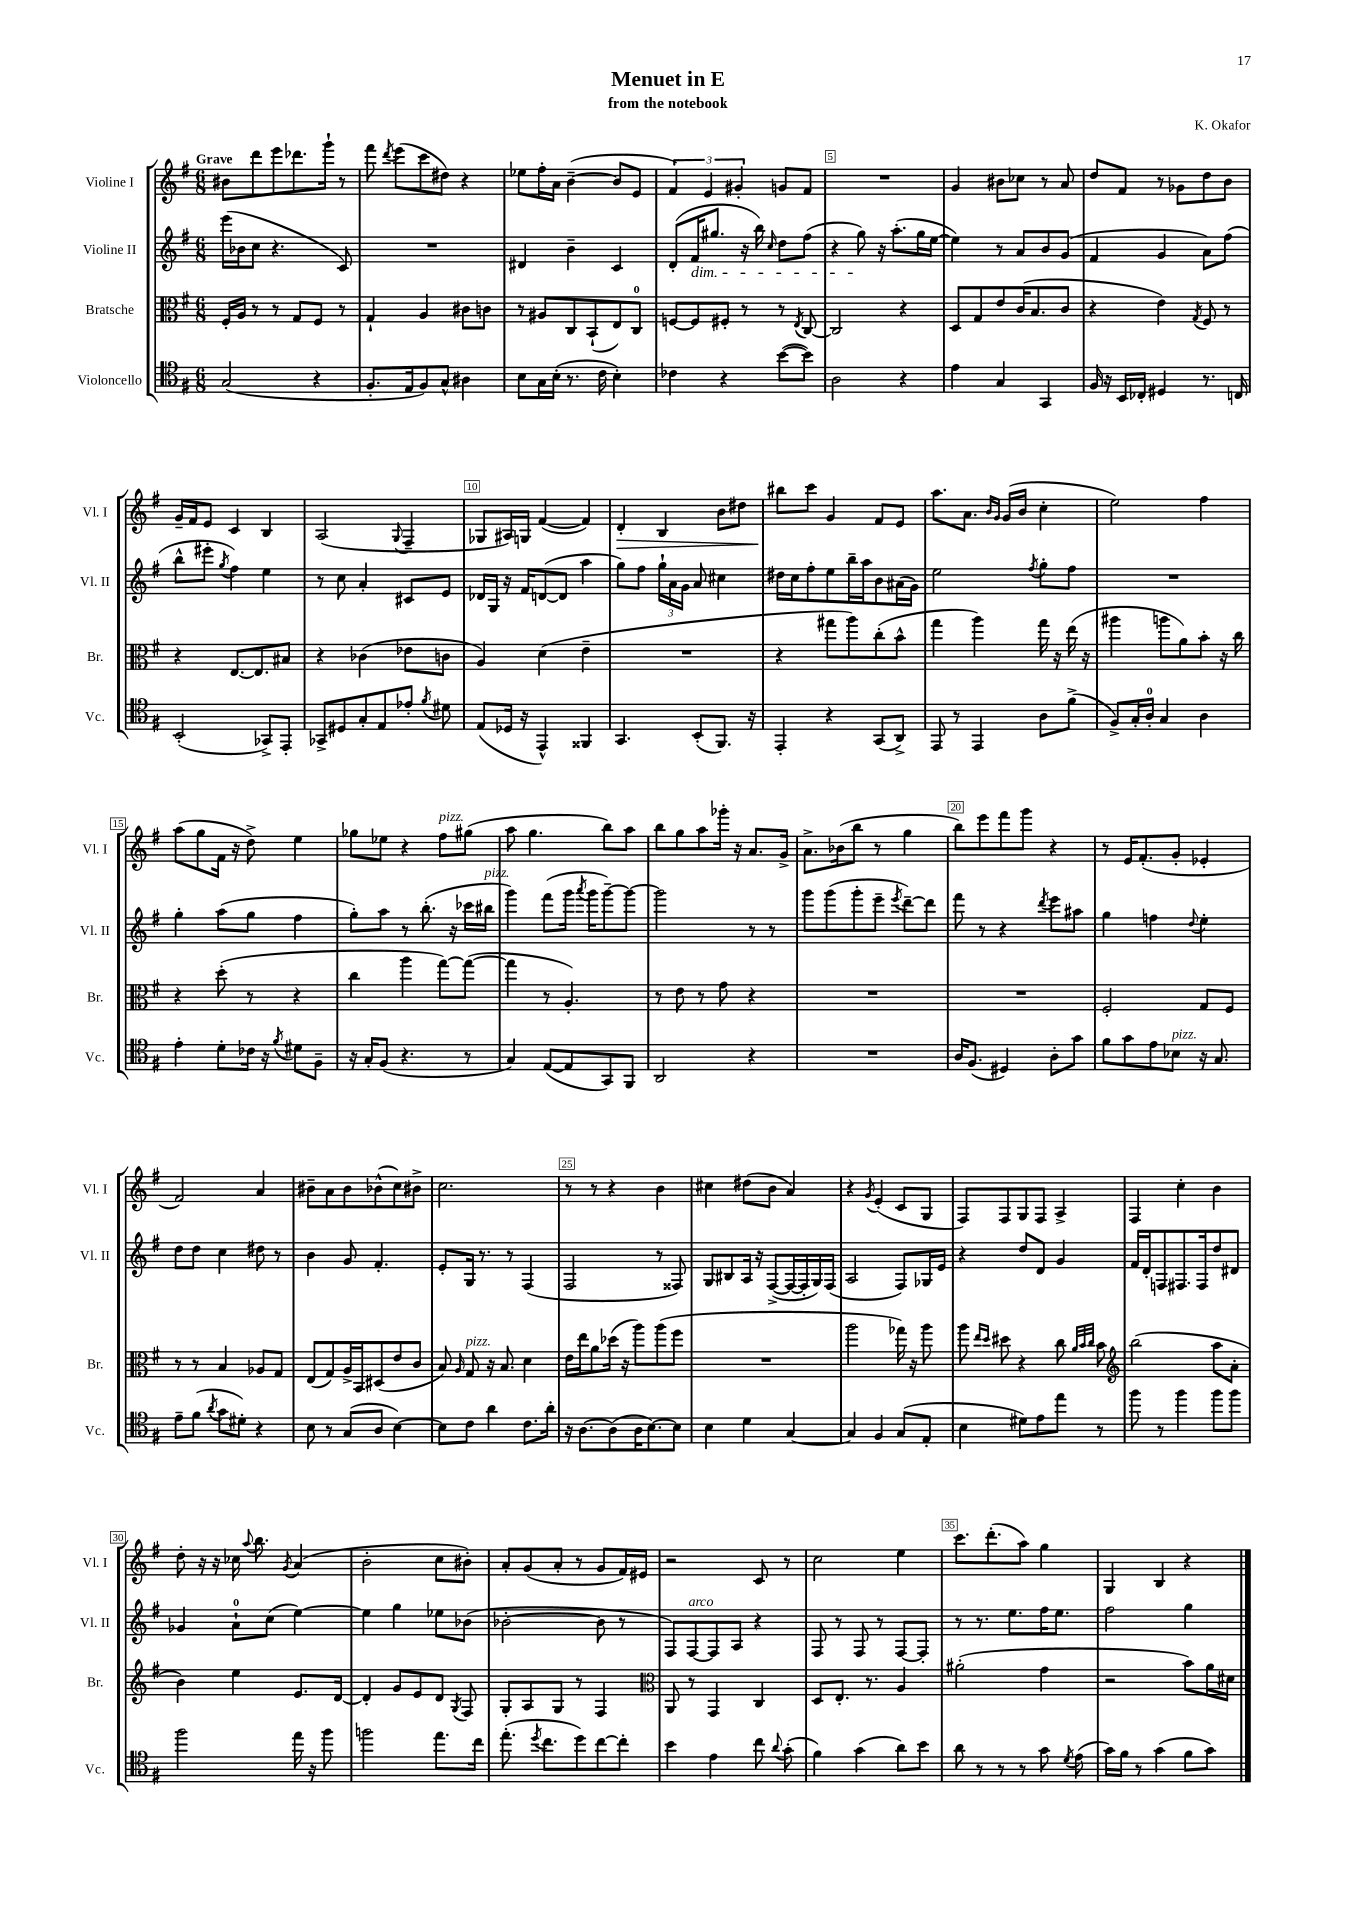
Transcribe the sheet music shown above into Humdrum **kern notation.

**kern	**kern	**kern	**kern
*staff4	*staff3	*staff2	*staff1
*clefC4	*clefC3	*clefG2	*clefG2
*k[f#]	*k[f#]	*k[f#]	*k[f#]
*M6/8	*M6/8	*M6/8	*M6/8
(2G	16F#'	(16eee	8b#
.	16A	16b-	.
.	8r	8cc	8ddd
.	8r	4.r	8eee
.	8G	.	8.ddd-
4r	8F#	.	.
.	.	.	16ggg`
.	8r	8c)	8r
=	=	=	=
8.F#'	4G`	2.r	8fff#
.	.	.	8qddd
.	.	.	(8eee
16E	.	.	.
8F#)	4A	.	8ccc
8G^^	.	.	8dd#)
4A#	8c#	.	4r
.	8c	.	.
=	=	=	=
8B	8r	4d#	8ee-
16G	8A#	.	16ff#'
(16B'	.	.	16a
8.r	8C	4b~	([4b~
.	(8BB`	.	.
16c	.	.	.
4B')	8E)	4c	8b]
.	8C	.	8e
=	=	=	=
4c-	[8F	(8d'	6f#)
.	8F]	16f#	.
.	.	.	6e
.	.	8.gg#	.
4r	8F#'	.	.
.	.	.	6g#'
.	8r	16r	.
.	.	16bb)	.
.	.	16qqcc	.
([8b	8r	8dd	8g
.	8qE	.	.
8b])	[8C	(8ff#	8f#
=	=	=	=
2A	2C]	4r	2.r
.	.	8gg)	.
.	.	16r	.
.	.	(8.aa'	.
4r	4r	.	.
.	.	16gg	.
.	.	[16ee	.
=	=	=	=
4e	8D	4ee])	4g
.	8G	.	.
4G	8e	8r	8b#
.	(16c	8a	8cc-
.	8.B	.	.
4GG	.	8b	8r
.	8c	(8g	8a
=	=	=	=
16F#	4r	4f#	8dd
16r	.	.	.
16BB	.	.	8f#
16C-'	.	.	.
4D#	4e)	4g	8r
.	.	.	8g-
.	8qG	.	.
8.r	8F#	8a)	8dd
.	8r	(8ff#	8b
16C	.	.	.
=	=	=	=
(2BB'	4r	8bb^^	16g~
.	.	.	16f#
.	.	8eee#'	8e
.	.	8qgg	.
.	[8.E	4ff#)	4c
.	8.E]	.	.
8GG-^)	.	4ee	4B
8EE'	8B#	.	.
=	=	=	=
8GG-^	4r	8r	(2A
8D#	.	8cc	.
8G'	(4c-	4a'	.
8E	.	.	.
.	.	.	8qqG
8e-'	8e-	8c#	4F#~
8qf#	.	.	.
8d#	8c	8e	.
=	=	=	=
(8E	4A)	16d-	8G-
.	.	16G	.
16D-	.	16r	16A#)
16r	.	16f#	16G
4EE^^)	(4d	([8d	([4f#
.	.	8d]	.
4FF##	4e~	4aa	4f#])
=	=	=	=
4.GG	2.r	8gg)	4d'
.	.	8ff#	.
.	.	24gg`	4B
.	.	24a	.
.	.	24g	.
(8BB'	.	8a	.
8.FF#)	.	4cc#	8b
.	.	.	8dd#
16r	.	.	.
=	=	=	=
4EE'	4r	16dd#	8bb#
.	.	16cc	.
.	.	8ff#'	8ccc
4r	8gg#	8ee	4g
.	8aa)	16bb~	.
.	.	16aa	.
(8GG	(8cc'	8b	8f#
8AA^)	8b^^	(16a#	8e
.	.	16g)	.
=	=	=	=
8EE	4gg	2ee	8.aa
8r	.	.	.
.	.	.	8.a
4EE	4aa)	.	.
.	.	.	16qqb
.	.	.	16qqg
.	.	.	(16g
.	.	.	16b
.	.	8qff#	.
8A	16gg	8gg'	4cc'
.	16r	.	.
(8f#^	(16ee	8ff#	.
.	16r	.	.
=	=	=	=
8F#^)	4aa#	2.r	2ee)
16G'	.	.	.
16A'	.	.	.
4G	8aa	.	.
.	8a)	.	.
4A	8b'	.	4ff#
.	16r	.	.
.	16cc	.	.
=	=	=	=
4e'	4r	4gg'	(8aa
.	.	.	8gg
8d'	(8dd'	(8aa	16f#
.	.	.	16r
16c-	8r	8gg	8dd^)
16r	.	.	.
8qf#	.	.	.
8d#	4r	4ff#	4ee
8F#~	.	.	.
=	=	=	=
16r	4cc	8gg')	8gg-
16G'	.	.	.
(8F#	.	8aa	8ee-
4.r	4aa	8r	4r
.	.	(8.bb'	.
.	[8gg)	.	8ff#
.	.	16r	.
8r	(8gg_	16ccc-	(8gg#
.	.	16bb#	.
=	=	=	=
4G)	4gg]	4ggg)	8aa
.	.	.	4.gg
([8E	8r	(8fff#	.
8E]	4.A')	16ggg	.
.	.	8qaaa	.
.	.	16ggg	.
8GG)	.	[8ggg~)	8bb)
8FF#	.	8ggg_	8aa
=	=	=	=
2AA	8r	2ggg]	8bb
.	8e	.	8gg
.	8r	.	8aa
.	8g	.	16ggg-'
.	.	.	16r
4r	4r	8r	8.a
.	.	8r	.
.	.	.	16g^
=	=	=	=
2.r	2.r	8ggg	8.a^
.	.	(8ggg	.
.	.	.	(16b-
.	.	8ggg'	8bb
.	.	8eee~	8r
.	.	8qeee	.
.	.	[8ddd~)	4gg
.	.	8ddd]	.
=	=	=	=
16A	2.r	8fff#	8bb)
(8.F#	.	.	.
.	.	8r	8eee
4D#)	.	4r	8fff#
.	.	.	8ggg
.	.	8qddd	.
8A'	.	8eee	4r
8g	.	8aa#	.
=	=	=	=
8f#	2F#'	4gg	8r
8g	.	.	16e
.	.	.	(8.f#'
8e	.	4ff	.
8B-	.	.	8g'
.	.	8qqdd	.
16r	8G	4ee'	4e-'
8.G	.	.	.
.	8F#	.	.
=	=	=	=
8e~	8r	8dd	2f#)
(8f#	8r	8dd	.
8qa	.	.	.
8g	4B	4cc	.
8d#')	.	.	.
4r	8A-	8dd#	4a
.	8G	8r	.
=	=	=	=
8B	(8E	4b	8b#~
8r	8G)	.	8a
(8G	16A^	8g	8b#
.	16BB	.	.
8A	(8D#	4.f#'	(8b-^^
[4B)	8e	.	8cc)
.	8c	.	8b#^
=	=	=	=
8B]	8B)	8e'	2.cc
.	16qqA	.	.
8c	8G	16G	.
.	.	8.r	.
4a	16r	.	.
.	8.B	.	.
.	.	8r	.
8.c	4d	(4F#	.
16a'	.	.	.
=	=	=	=
16r	16e	2F#	8r
[8.A	16ee	.	.
.	8a	.	8r
(8A]	(16dd-	.	4r
.	16r	.	.
16A	8aa)	.	.
[8.B)	.	.	.
.	(8aa	8r	4b
8B]	8ff#	8F##)	.
=	=	=	=
4B	2.r	8G	4cc#
.	.	8B#	.
4d	.	16A	(8dd#
.	.	16r	.
.	.	([8F#^	8b
[4G	.	16F#_	4a)
.	.	16F#']	.
.	.	16G)	.
.	.	(16F#	.
=	=	=	=
4G]	2aa	2A	4r
.	.	.	8qg
4F#	.	.	(4e'
(8G	16gg-)	8F#)	8c
.	16r	.	.
8E'	8aa	16G-	8G
.	.	16e	.
=	=	=	=
4B	8aa	4r	8F#)
.	16qqee	.	.
.	16qqdd	.	.
.	8dd#	.	8F#
8d#)	4r	8dd	8G
8e	.	8d	8F#
8ee	8cc	4g	4A^
.	32qqa	.	.
.	32qqb	.	.
.	32qqcc	.	.
8r	8b	.	.
=	=	=	=
*	*clefG2	*	*
8ff#	(2bb	16f#	4F#
.	.	16d'	.
8r	.	8F	.
4ff#	.	8.F#	4cc'
.	.	16F#	.
8ff#	8aa	8dd	4b
8ff#	8a'	8d#	.
=	=	=	=
2ff#	4b)	4g-	8dd'
.	.	.	16r
.	.	.	16r
.	4ee	8a`	16cc-
.	.	.	8qqaa
.	.	.	8.bb
.	.	(8cc	.
.	.	.	8qg
16ee	8.e	[4ee)	(4a
16r	.	.	.
8ff#	.	.	.
.	[16d	.	.
=	=	=	=
2ff	4d']	4ee]	2b'
.	8g	4gg	.
.	8e	.	.
8.ee	8d	8ee-	8cc
.	8qG	.	.
.	8F#	(8b-	8b#')
16cc	.	.	.
=	=	=	=
(8.ee'	8G'	[2b-'	8a'
.	8A	.	(8g
8qdd	.	.	.
8.cc	.	.	.
.	8G	.	8a'
8dd)	8r	.	8r
[8cc	4F#	8b-]	8g
8cc']	.	8r	16f#)
.	.	.	16e#
=	=	=	=
*	*clefC3	*	*
4b	8AA	8F#)	2r
.	8r	[8F#	.
4e	4GG	8F#]	.
.	.	8A	.
8cc	4C	4r	8c
8qqa	.	.	.
(8g'	.	.	8r
=	=	=	=
4f#)	8D	8F#	2cc
.	8.E'	8r	.
(4g	.	8F#	.
.	8.r	.	.
.	.	8r	.
8a)	4A	[8F#	4ee
8b	.	8F#']	.
=	=	=	=
8a	(2a#'	8r	8.ccc
8r	.	8.r	.
.	.	.	(8.ddd'
8r	.	.	.
.	.	8.ee	.
8r	.	.	8aa)
8g	4g	16ff#	4gg
.	.	8.ee	.
8qd	.	.	.
(8e	.	.	.
=	=	=	=
16g)	2r	2ff#	4G
16f#	.	.	.
8r	.	.	.
(4g	.	.	4B
8f#	8b)	4gg	4r
8g)	16a	.	.
.	16d#	.	.
==	==	==	==
*-	*-	*-	*-
